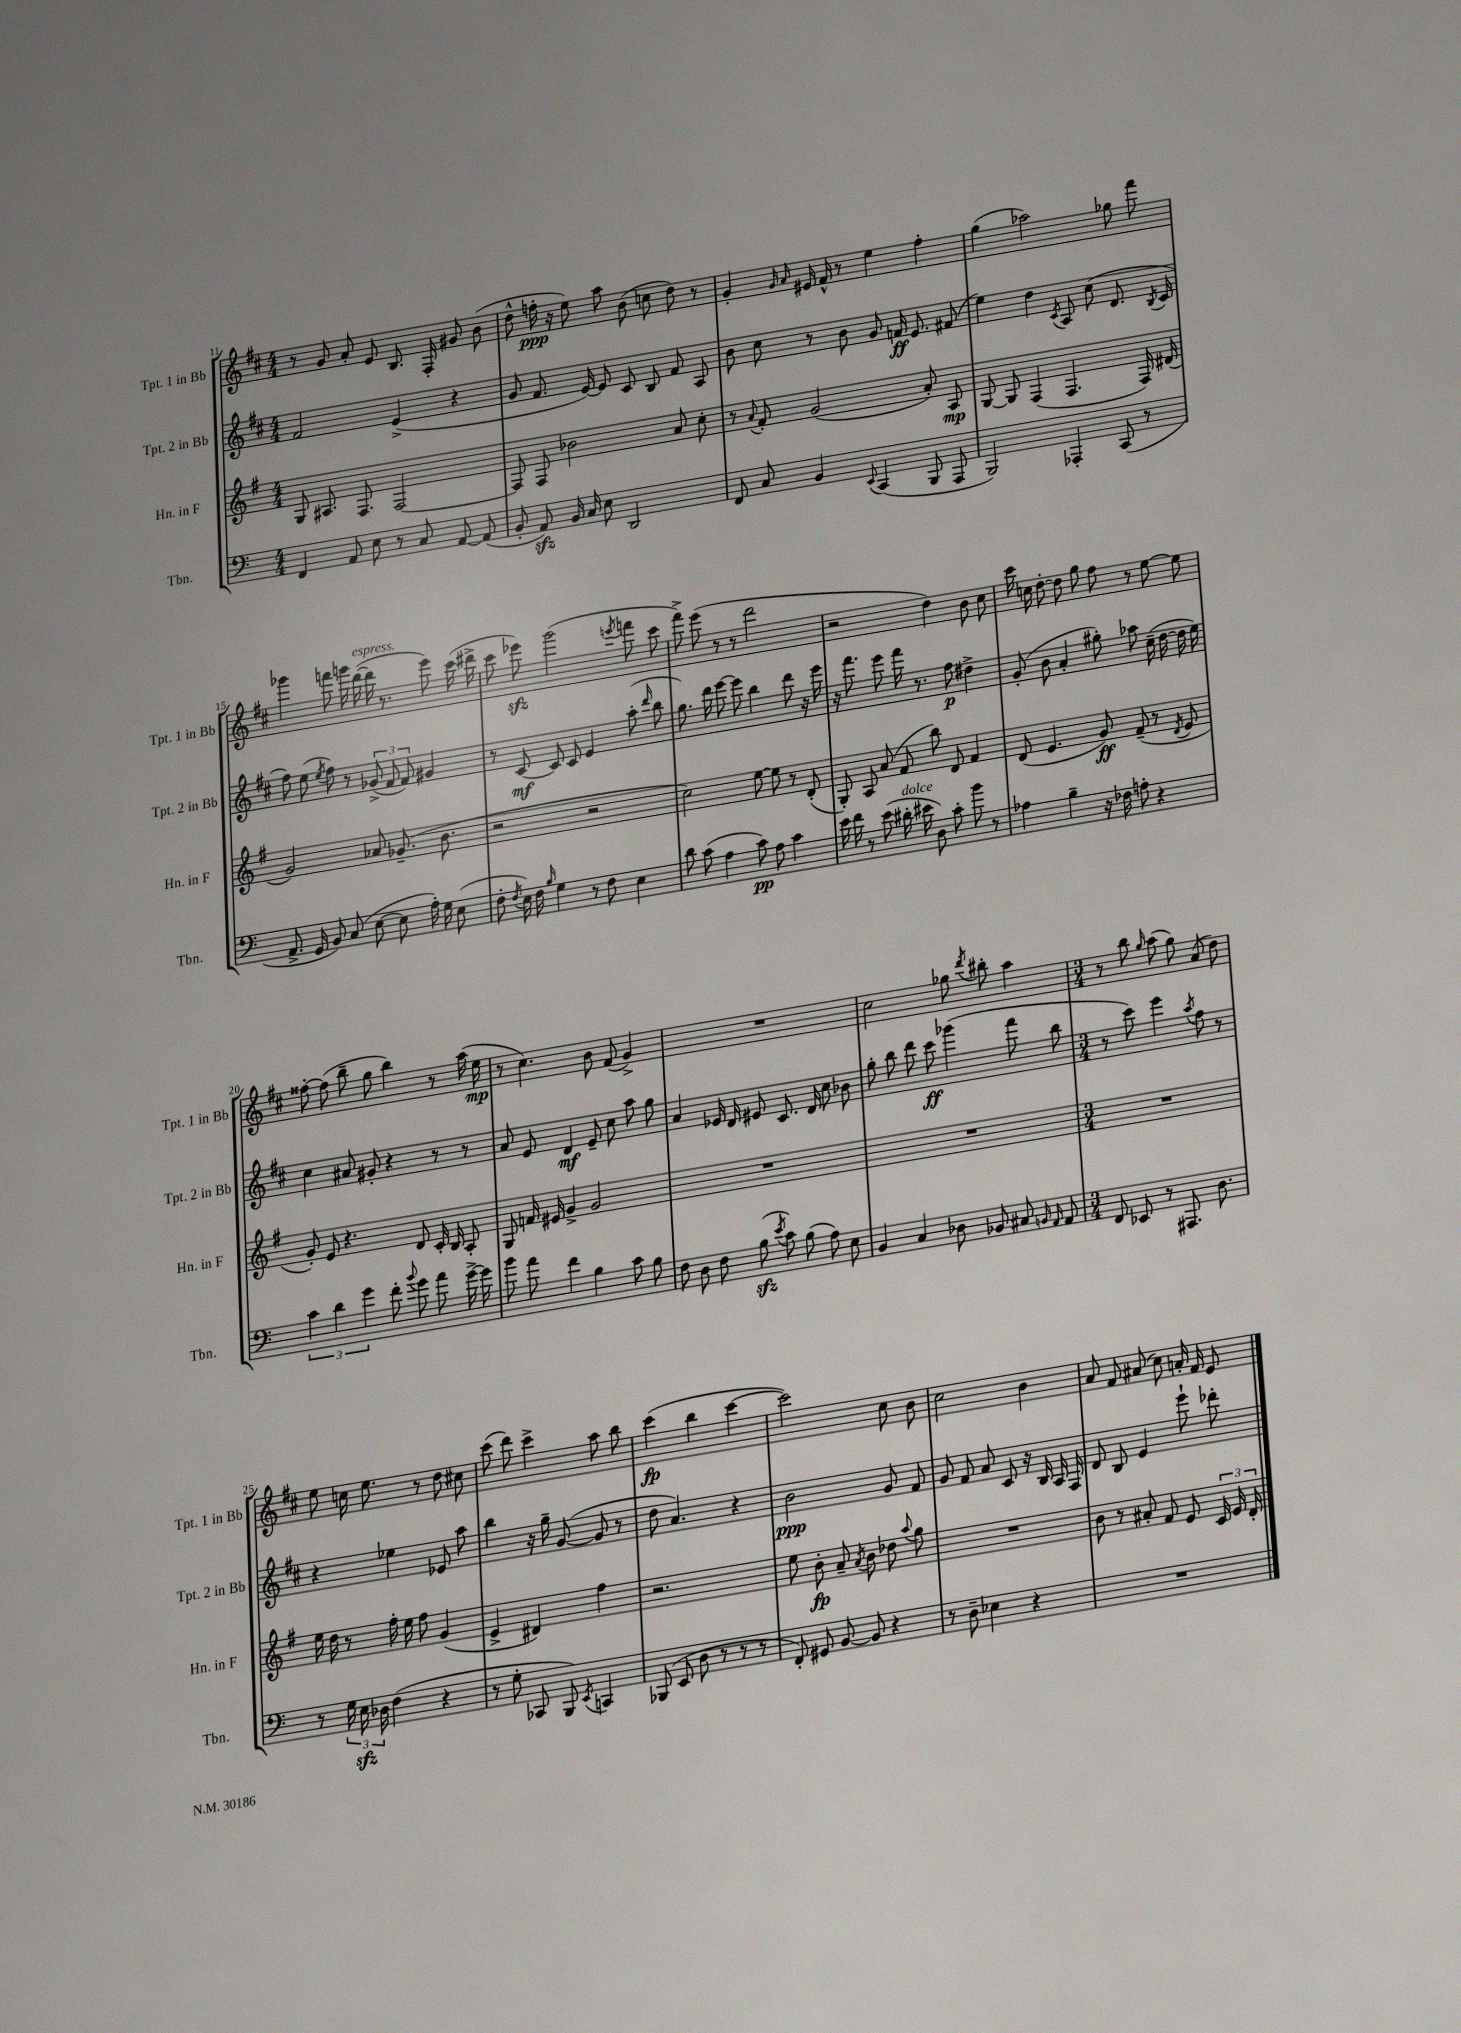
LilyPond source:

<<
\new StaffGroup <<
\new Staff = "s0" \with { instrumentName = "Tpt. 1 in Bb" shortInstrumentName = "Tpt. 1 in Bb" } {
    \clef treble \key d \major \numericTimeSignature \time 4/4
    \autoBeamOff r8 g'8 a'8-. e'8 b8. fis16-. gis'8 b'8( |
    d''8-^ f''16-.\ppp r16 e''8) a''8 b'8( c''8 d''8) r8 |
    g'4-. \grace { g'16 a'16 } eis'16 fis'16-^ r8 e''4 fis''4-. |
    g''4( aes''2) ges''8 fis'''8 |
    ges'''4 f'''8 g'''16 d'''16~^\markup { \italic "espress." }( d'''16 r8. e'''8) cis'''16( dis'''16-> |
    cis'''8 ees'''8\sfz) g'''2( \acciaccatura { e'''8 } f'''8 cis'''8 |
    fis'''8->) e'''8( r8 r8 d'''2 |
    r2 d''4) b'8 cis''8 |
    cis'''16 c''16 d''8~-. d''8 g''8 fis''8 r8 e''8~ e''8 |
    fisis''8~-. fisis''8( b''8-- g''8 b''4) r8 a''16( e''16\mp |
    r8 cis''4.) b'8 fis'8( g'4->) |
    R1 |
    cis''2 ges''8 \acciaccatura { d'''8 } bis''8-. a''4 |
    \numericTimeSignature \time 3/4 r8 b''8 \grace { g''16 } a''8( g''8) a'8( d''8) |
    e''8 c''16 e''8. r8 d''8 cis''8 |
    cis'''8( d'''8) cis'''4-> a''8 b''8 |
    cis'''4\fp( b''4 cis'''4~ |
    cis'''2) cis''8 b'8 |
    cis''2 b'4 |
    a'8 fis'8 ais'8( cis''8) a'16-. fis'16 e'8 \bar "|." |
}
\new Staff = "s1" \with { instrumentName = "Tpt. 2 in Bb" shortInstrumentName = "Tpt. 2 in Bb" } {
    \clef treble \key d \major \numericTimeSignature \time 4/4
    \autoBeamOff fis'2 e'4->( r4 |
    g'8 fis'8. e'16~) e'8 cis'8 b8 fis'8 a8 |
    b'8 cis''8 r8 b'8 g'8 f'16\ff e'8. fis'8( |
    e''4) d''4 \acciaccatura { cis'8 } a8 cis''8( d'8. \acciaccatura { b8 } cis'16 |
    fis''8) e''8( \acciaccatura { e''8 } fis''8) r8 \tuplet 3/2 { ges'8->( fis'8 fis'8) } gis'4 |
    r8 cis'8~\mf cis'8 cis'8 e'4 a''8-.( \grace { d'''16 } b''8 |
    g''8.) d'''16 e'''8~ e'''8 b''4 d'''8 r16 e'''16 |
    r16 fis'''8. e'''8 fis'''16 r8. fis''8\p dis''4-> |
    g'8-.( b'8 a'4-. gis''8-.) aes''8 cis''16--( d''16~ d''16 e''16) |
    cis''4 ais'8 gis'8-. r4 r8 r8 |
    a'8 e'8 d'4\mf e'8-- cis''8 a''8 g''8 |
    a'4 ees'16 d'16 eis'8 cis'8. d'16 cis''8 bes'8 |
    g''8-. b''8 d'''8 cis'''8\ff ges'''4( fis'''8 b''8 |
    \numericTimeSignature \time 3/4 r8 cis'''8) e'''4 \acciaccatura { a''8 } fis''8 r8 |
    r4 ees''4 ees'8 a''8 |
    b''4 r16 g''16-- g'8~( g'8 r8 |
    d''8 a'4.) r4 |
    b'2\ppp g'8 fis'8 |
    g'8 fis'8 a'8 cis'8 r16 b16 a16 fis16 |
    d'8 b8 e'4 e'''8-! des'''8-. \bar "|." |
}
\new Staff = "s2" \with { instrumentName = "Hn. in F" shortInstrumentName = "Hn. in F" } {
    \clef treble \key g \major \numericTimeSignature \time 4/4
    \autoBeamOff g8 ais8. fis8. fis2~ |
    fis8 fis8 bes'2 a'8 c''8-. |
    r8 \appoggiatura { a'8 } fis'8-. g'2( a'8-.) a8\mp |
    g8~ g8 fis4( fis4. fis16) dis'16( |
    g'2) aes'8 ges'8.--( b'8. |
    r2 r2 |
    c''2) e''8~ e''8 r8 d'8-.( |
    g8-.) a8 a'8( fis'8 b''8) d'8 fis'4 |
    d'8( e'4. g'8\ff) fis'8--( r8 \acciaccatura { d'8 } e'8 |
    g'8-.) e'8 r4. d'8 c'16-. b16 a8-. |
    g8 f'16 eis'16 g'4-> g'2 |
    R1 |
    R1 |
    \numericTimeSignature \time 3/4 R2. |
    e''16 d''16 r8 fis''16-. e''16 fis''8 g'4( |
    e'4-> dis'4) fis''4 |
    r2. |
    e''8 b'8-.\fp a'8-- \acciaccatura { a'8 } b'8 des''8 \appoggiatura { a''8 } g''8 |
    R2. |
    b'8 r8 ais'8-. fis'8 e'8 \tuplet 3/2 { c'16 e'16 d'16-. } \bar "|." |
}
\new Staff = "s3" \with { instrumentName = "Tbn." shortInstrumentName = "Tbn." } {
    \clef bass \key c \major \numericTimeSignature \time 4/4
    \autoBeamOff f,4 a,8 e8 r8 c8 a,8~ a,8( |
    b,8-. a,8\sfz) b,16 c16 e8 d,2 |
    f,8 c8 b,4 \appoggiatura { e,8 } c,4( b,,8 a,,8 |
    b,,2) aes,,4-. c,8( r8 |
    a,8.-> g,16 b,8) c8( e8~ e8 a16-.) g16 e8( |
    f8-. \acciaccatura { f8 } e16) f16 \grace { b16 } g4 r8 f8 e4 |
    d'8 c'8( a4 c'8\pp) a8 c'4 |
    e'16 f'16 r8 e'8( dis'16-.^\markup { \italic "dolce" } eis'16 d8) c'8-. b'8 r8 |
    aes4 b4-- r16 fes16 a8-. r4 |
    \tuplet 3/2 { c'4 d'4 g'4 } f'8-. \appoggiatura { b'8 } g'8 a'8 g'16~-> g'16 |
    b'8 a'8 f'4 b4 c'8 b8 |
    f8 d8 f8 b8\sfz( \acciaccatura { e'8 } c'8) b8( a8) e8 |
    b,4 c4 des8 bes,8 cis8 \grace { b,16 a,16 } a,8 |
    \numericTimeSignature \time 3/4 f,8 ees,8 r8 ais,,8. d8. |
    r8 \tuplet 3/2 { g16 e16\sfz des16 } f4( r4 |
    r8 g8-. ces,8 b,,8) \acciaccatura { e,8 } c,4 |
    bes,,8( e,8 d8 r8 r8 r8 |
    f,8-.) gis,8 b,8~ b,8 r4 |
    r8 d8-- ees4 r4 |
    R2. \bar "|." |
}
>>
>>
\layout { \context { \Score currentBarNumber = #11 } }
